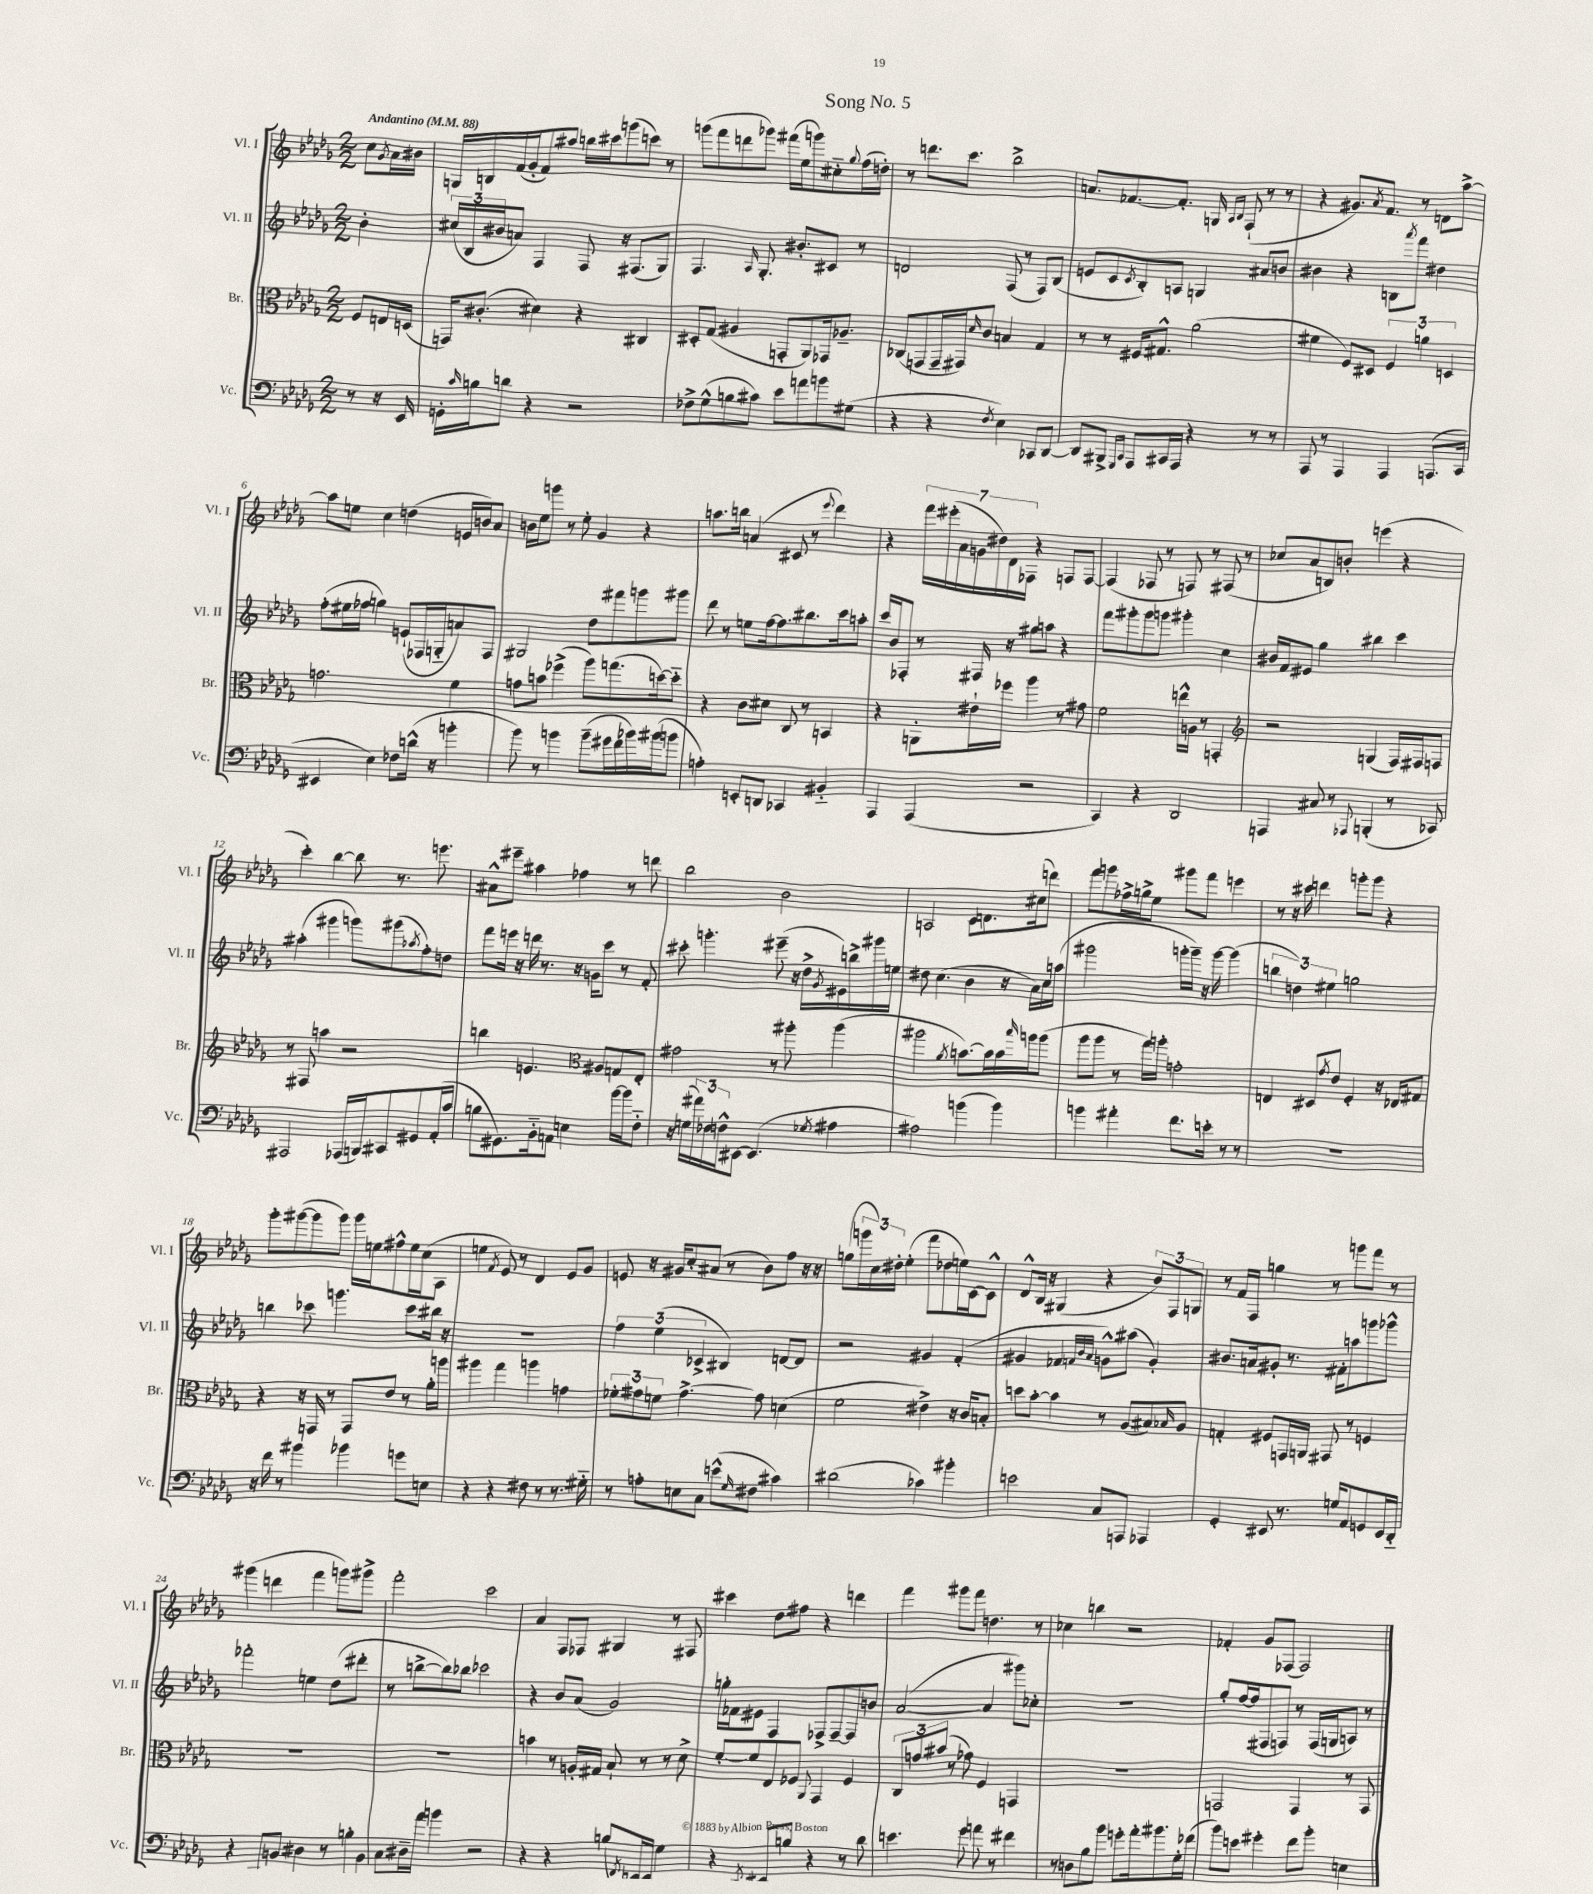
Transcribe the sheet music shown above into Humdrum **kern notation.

**kern	**kern	**kern	**kern
*staff4	*staff3	*staff2	*staff1
*clefF4	*clefC3	*clefG2	*clefG2
*k[b-e-a-d-g-]	*k[b-e-a-d-g-]	*k[b-e-a-d-g-]	*k[b-e-a-d-g-]
*M2/2	*M2/2	*M2/2	*M2/2
*MM88	*MM88	*MM88	*MM88
8r	8F	4b-'	8cc
.	.	.	8qg-
16r	16E	.	16a-
16EE-	(16D	.	16b#
=	=	=	=
16GG'	16GG)	(24cc#	16G
.	.	24B-	.
16qqc	.	.	.
16B	(8.c#'	.	16B
.	.	24b#	.
8d	.	8a)	(16f
.	.	.	16g-'
4r	4d#)	4F	8f)
.	.	.	8aa#
2r	4r	8F	16bb
.	.	.	16ccc#
.	.	16r	(8ggg
.	.	(8.F#	.
.	4C#	.	8ccc)
.	.	8G-)	8r
=	=	=	=
8F-^	8D#'	4.F	(8ggg
(8G-^^	(8G-	.	8fff
8B	4A#	.	8ddd
.	.	16qqA-	.
8c#)	.	8.G-'	8ggg-)
8e-	8GG'	.	(16fff#
.	.	8.b#'	16ee-
8a	8AA-)	.	8ggg)
8b	16GG-	8c#	8cc#'~
.	8.A-~	.	.
.	.	.	8qqgg-
(8G#	.	8r	(16ff
.	.	.	16dd')
=	=	=	=
4r	(8C-	2d	8r
.	8GG	.	8.ddd
4r	16GG~	.	.
.	16GG#)	.	8.ccc
.	16qqd-	.	.
.	8c	.	.
8qF	.	.	.
4E-)	4B	(8F	2bb-^
.	.	8r	.
8CC-	4G-	8F)	.
[8DD-	.	(8B-	.
=	=	=	=
8DD-]	8r	8e	8.a
8BBB#^	8r	8c	.
.	.	.	[8.f-
16qqGGG-	.	.	.
16qqCC	.	8qc	.
8AAA-	16F#	8B-')	.
.	8.G#^^	.	.
16CC#	.	8A	8.f-']
16AAA-	.	.	.
4r	(2a-	4G	.
.	.	.	16G
.	.	.	16qqA-
.	.	.	16qqB-
.	.	.	(8F`
8r	.	8a#	8r
8r	.	8b	8r
=	=	=	=
8AAA-	4f#	4b#	4r
8r	.	.	.
4AAA-	8F)	4r	8.g#)
.	8D#	.	.
.	.	.	8qa-
.	.	.	8.f
4AAA-	6F	8B	.
.	.	8qaaa-	.
.	.	8fff	8r
.	6a	.	.
(8.AAA	.	4dd#	8d
.	6D	.	.
.	.	.	[8aa-^
16CC	.	.	.
=	=	=	=
4EE#	2.g	(8ff'	8aa-]
.	.	16ee#	8ee
.	.	16ff-	.
4E-)	.	4gg)	4cc
8F-	.	(8e`	(4dd
(16d^^	.	16F-	.
16r	.	16G'~	.
4b'	4f	8a)	16e
.	.	.	16b)
.	.	8F-	8a-
=	=	=	=
8b-)	8g	2G#	16b
.	.	.	16ee-
8r	8b	.	8ggg
4b	(4ff-^	.	8r
.	.	.	8ee-'
(8b~	8aa-)	8dd-	4g-
16g#	(8.gg	8fff#	.
16f	.	.	.
16b-)	.	8ggg	4r
(16b#	[16dd)	.	.
8b	8dd'~]	8ggg#	.
=	=	=	=
4A')	4r	8ddd-	8.aa
.	.	8r	.
.	.	.	16bb
8EE'	8c	8ee	(4a
8DD	8d#	[16ff	.
.	.	8.ff]	.
4CC-	8C	.	8c#
.	8r	8.bb#	8r
.	.	.	8qqeee-
4BB#'~	4BB	.	4ddd-)
.	.	16ccc	.
.	.	8aa'	.
=	=	=	=
4AAA-	4r	16ccc	4r
.	.	16b-	.
.	.	8F-'	.
(4AAA-	8AA'	8r	28fff
.	.	.	(28eee#'
.	.	.	28a-
.	.	.	28g
.	16e#`	16F#	.
.	.	.	28dd#)
.	.	.	28d-
.	16ff-	16r	.
.	.	.	28F-
2r	4aa-	8gg#	4r
.	.	8aa	.
.	8r	4r	8F
.	8g#	.	[8F
=	=	=	=
4CC)	2f	8fff	(4F]
.	.	8ggg#'	.
4r	.	8ggg#	8F-
.	.	8ggg	8r
2DD-	16ee^^	4ggg#'	8F)
.	16A	.	.
.	8r	.	8r
.	4GG'	4cc	(8F#
.	.	.	8r
=	=	=	=
*	*clefG2	*	*
4AAA	2r	16b#	8cc-
.	.	16f	.
.	.	8e#	8a-
8C#	.	4gg-	8B)
8r	.	.	8b'
8qqAAA-	.	.	.
(4BBB'	(4G	4bb#	(4eee
8r	16F)	4ccc	4r
.	16F#	.	.
8CC-)	8F	.	.
=	=	=	=
2AAA#	8r	(4aa#'	4ccc')
.	8F#	.	.
.	4aa	4ggg#	[4bb-
(16AAA-	2r	8ggg)	8bb-]
16BBB)	.	.	.
8CC#	.	(8ggg#	8.r
.	.	8qaa-	.
8GG#	.	8ff')	.
.	.	.	8.eee
(16AA-'	.	8dd	.
16c	.	.	.
=	=	=	=
8B	4bb	8fff	8a#^^
8.GG#)	.	16eee	8eee#~
.	.	16r	.
.	4.e	16ddd	4aa#
16BB-'~	.	8.r	.
8AA	.	.	.
4E	.	16r	4ff-
.	.	16g	.
*	*clefC3	*	*
.	8A#	8ccc	.
[16b-	8G	8r	8r
16b-]	.	.	.
8F'~	8E-'	8f'	8ddd
=	=	=	=
16r	2g#	8ccc#'	2bb-
(16G	.	.	.
24a#)	.	4.ggg'	.
24F-	.	.	.
24F^^	.	.	.
[8EE#	.	.	.
(4.EE#]	.	.	.
.	8r	(8eee#~	2b-
.	8aa#'	16r	.
.	.	16dd-^	.
8qG-	.	8qg-	.
4A#	(4aa#	16e#)	.
.	.	16bb^	.
.	.	16ggg#	.
.	.	16ee	.
=	=	=	=
2A#)	2aa#	8dd#	2A
.	.	(4.cc	.
.	8qa-	.	.
(4b	[8.b)	4b-	8c
.	.	.	8.d
.	16b]	.	.
4b)	16b	16r	.
.	16qqbb-	.	.
.	16aa	16a-)	(16cc#
.	(8aa	16cc	8ddd)
.	.	(16aa	.
=	=	=	=
4b	8aa-	2ggg#	8fff
.	8aa-	.	8ggg
4a#'	8r	.	16ff-^
.	.	.	16gg^
.	16gg-)	.	8ee-
.	16aa'	.	.
8.f	2g'	16ggg'	8ggg#
.	.	16ggg~)	.
.	.	16r	8fff
16e'	.	[16ggg	.
8r	.	(4ggg]	4eee
8r	.	.	.
=	=	=	=
1r	4E	6bb	8r
.	.	.	16r
.	.	6dd)	.
.	.	.	16ccc#
.	8D#	.	4ddd
.	.	6ee#	.
.	8qg-	.	.
.	8e-	.	.
.	4F'	2gg	8ggg'
.	.	.	8ggg
.	16r	.	4r
.	16E-	.	.
.	8G#	.	.
=	=	=	=
16r	4r	4bb	8ggg-'
16f	.	.	.
8r	.	.	([8ggg#
4b#	16r	8ccc-	8ggg#]
.	16GG	.	.
.	8r	4.ggg	8ggg#)
4b-	8GG	.	16ggg#
.	.	.	16ee
.	8e-	.	8ff#^^
8g	8r	8ccc-	16ee
.	.	.	(16cc
8E	16a-'	16bb#	8A-
.	16aa	16r	.
=	=	=	=
4r	4aa#	1r	4ee
.	.	.	8qf
4r	4gg-	.	8e-)
.	.	.	8r
8F#	4aa	.	4d-
8r	.	.	.
8.r	4g	.	8e-
.	.	.	8g-
16G#'~	.	.	.
=	=	=	=
8r	12f-'	6ff	8e
.	12g#	.	.
8A'	.	.	16r
.	12f	(6ee-	.
.	.	.	16g#
8E	[4.g#^	.	8cc'
.	.	6c-^	.
8C	.	.	(8a#
(8e^^	.	4B#)	8r
16qqG-	.	.	.
8F#	8g#]	.	8b-)
4c#)	(4d	[8d	8ff
.	.	8d]	16r
.	.	.	16r
=	=	=	=
(2d#	2f	2r	(8gg
.	.	.	24ggg
.	.	.	24cc)
.	.	.	24dd#'
.	.	.	(4ee-'
4c-)	4e#^)	4g#	8fff
.	.	.	8dd-
4b#'	16r	(4f'	16ee)
.	16c	.	[16c
.	8B'	.	8c^^]
=	=	=	=
2e	8dd	4g#	8d-^^
.	[8b-'	.	16B-
.	.	.	16r
.	4b-]	4f-	(4G#
.	.	32qqf	.
.	.	32qqb-	.
.	.	32qqa-	.
8C	8r	8g^^)	4r
8AAA	(8A-	(8aa#	.
4AAA-	8B#)	4g')	12b-)
.	.	.	12F
.	16qqB-	.	.
.	8A-	.	.
.	.	.	12G
=	=	=	=
4GG-'	4G'	8.b#	8r
.	.	.	16f
.	.	16a	16F
8EE#	8F#	8g#'	4gg
8.r	16GG	8.r	.
.	16AA	.	.
.	8GG#	.	8r
16G	.	16f#'	.
8AA-	8r	8aa	8ggg
8GG	4F	8ggg	8fff
16EE#	.	8ggg-^^	8r
16DD-'~	.	.	.
=	=	=	=
4r	1r	2fff-'	(4ggg#
8CC	.	.	4ddd
8BB	.	.	.
4D#	.	4ee	4fff
8r	.	(8dd-	8ggg)
16B'	.	8ddd#'	8ggg#^
16BB	.	.	.
=	=	=	=
8C	1r	8r	2fff'
16D#~	.	[8bb^	.
16a-	.	.	.
4b	.	8bb])	.
.	.	8bb-	.
2r	.	2ccc-	2ccc
=	=	=	=
4r	4b	4r	4a-
4r	8r	8b-	8F
.	16A'	(8a-	8F-
.	16G#	.	.
(8B	8B-`	2g-)	4G#
8qFF	.	.	.
[16EE)	8r	.	.
16EE]	.	.	.
4G-	8r	.	8r
.	8d-^	.	8F#
=	=	=	=
4r	[8f'	16gg'	4ccc#
.	.	16f-	.
.	8f]	8e#	.
8qDD-	.	.	.
8EE#	8E-	4F	8dd-
8B	8F-	.	8ff#
.	8qqAA-	.	.
4r	4GG-	8F-^	4r
.	.	[8F-~	.
8r	4F-	8F-]	4ddd
8d-	.	8b	.
=	=	=	=
4.e	12C	([2a-	4fff
.	12g	.	.
.	(12b#	.	.
.	8r	.	8ggg#
8g-	8g-)	.	8fff
8a	4F	4a-]	4.dd
8r	.	.	.
4f#	4GG	8ggg#)	.
.	.	8cc-'	8r
=	=	=	=
8r	1r	1r	4cc-
8D	.	.	.
8B-	.	.	4bb
8b-	.	.	.
8g'	.	.	2r
16a-'	.	.	.
8.b#	.	.	.
16G-'	.	.	.
(16f-	.	.	.
=	=	=	=
8b-)	2GG	8gg-'	4f-'
8e	.	[16ff	.
.	.	(16ff]	.
4g#'	.	8F#	8g-
.	.	8F)	(8F-
8f	4GG	8r	2F-)
8b-'	.	(16F	.
.	.	16G	.
4E	8r	8A)	.
.	8GG	8r	.
==	==	==	==
*-	*-	*-	*-
